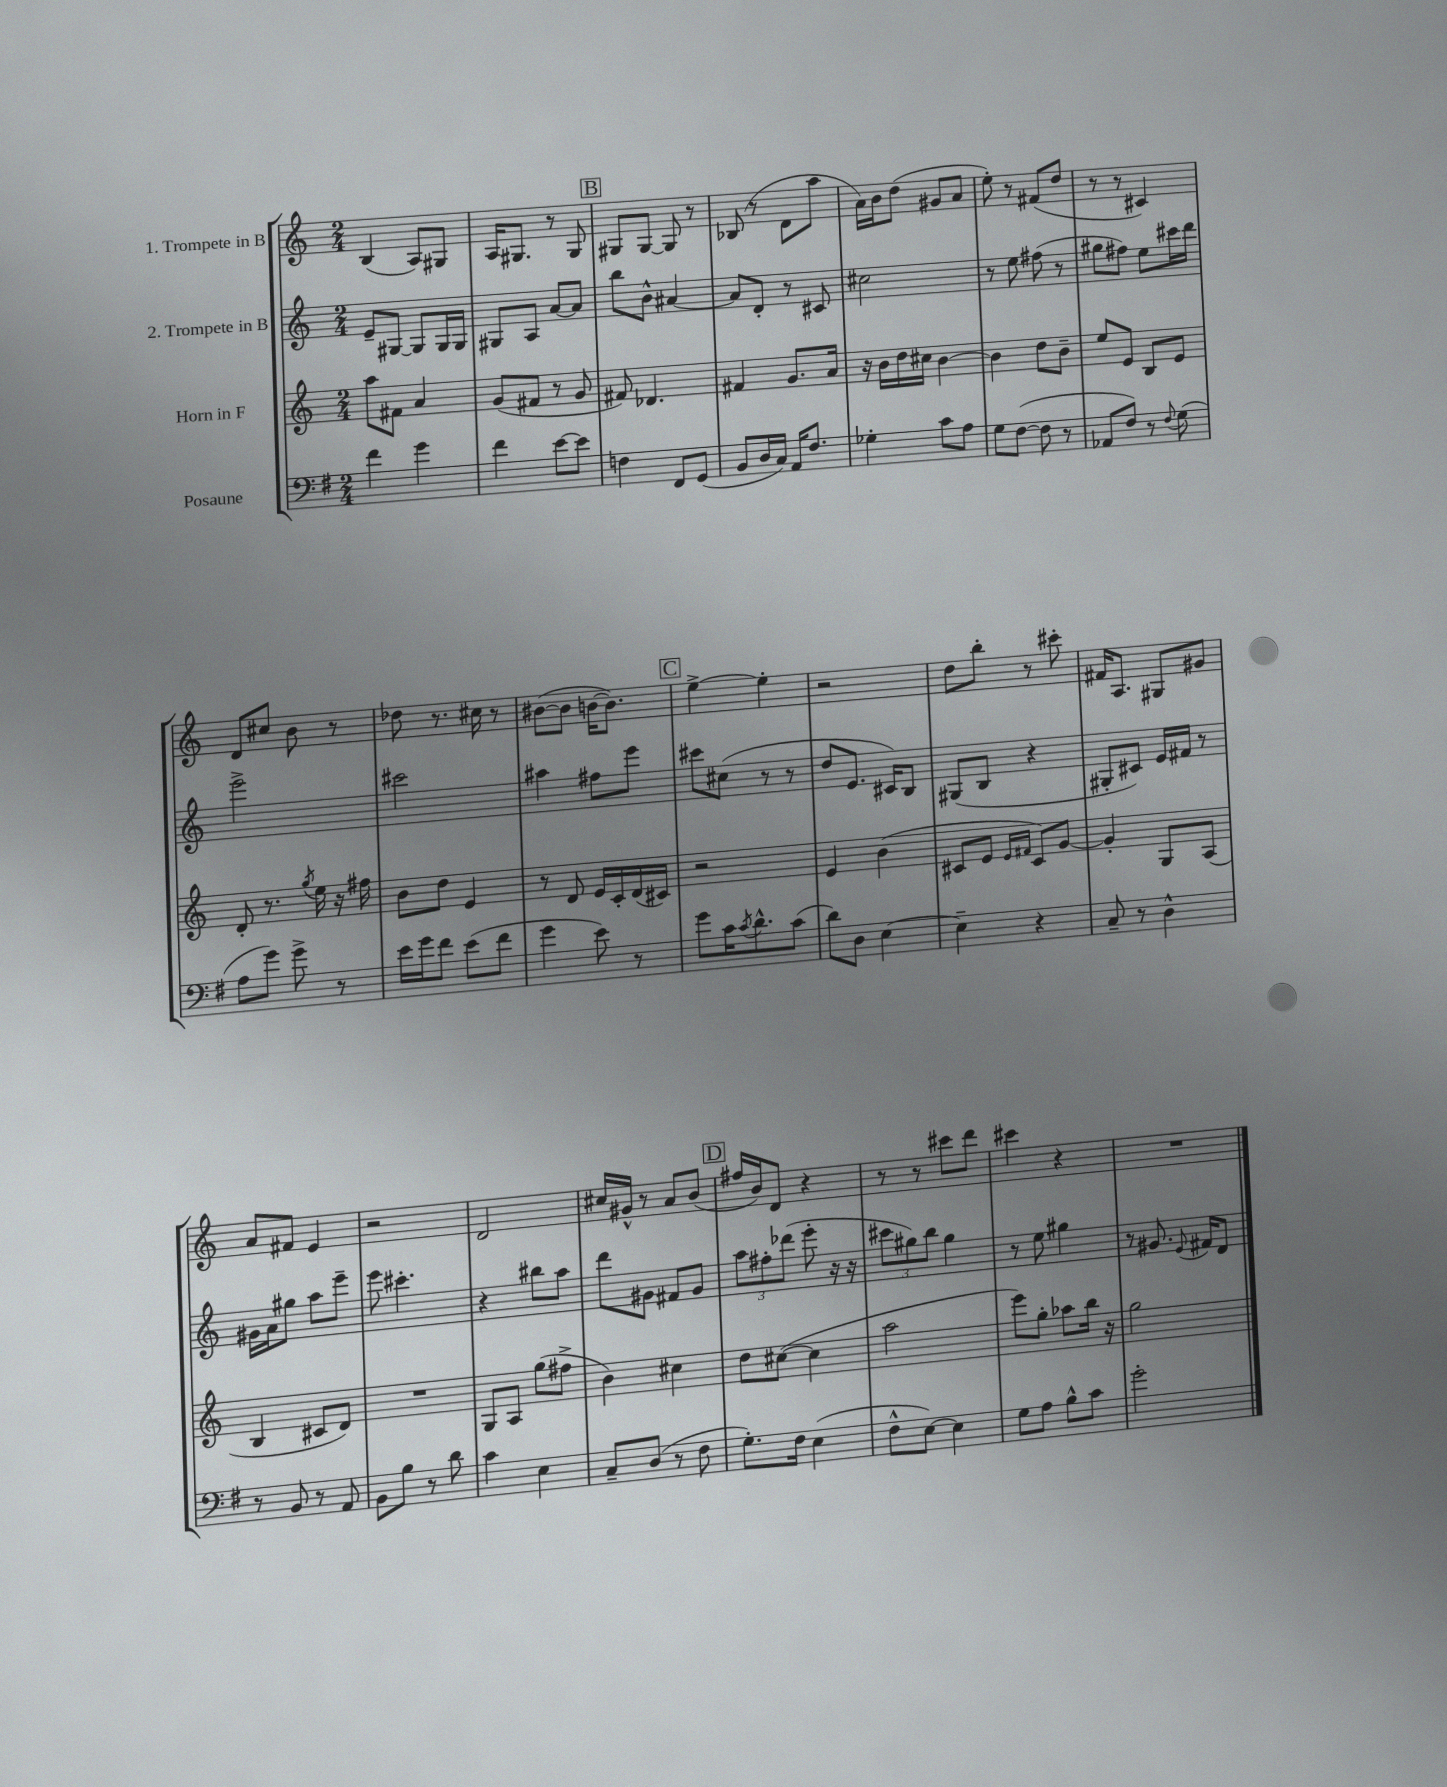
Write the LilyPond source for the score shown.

<<
\new StaffGroup <<
\new Staff = "s0" \with { instrumentName = "1. Trompete in B" } {
    \clef treble \key c \major \numericTimeSignature \time 2/4
    b4( a8) gis8 |
    a16 gis8. r8 gis8 |
    \mark \markup { \box "B" } gis8 gis8~ gis8 r8 |
    bes8( r8 d'8 a''8 |
    a'16) b'16 d''8( gis'8 a'8 |
    e''8-.) r8 fis'8( d''8 |
    r8 r8 cis'4) |
    d'8 cis''8 b'8 r8 |
    des''8 r8. cis''16 r8 |
    bis'8~( bis'8 b'16~ b'8.) |
    \mark \markup { \box "C" } e''4~-> e''4-. |
    r2 |
    d''8 b''8-. r8 cis'''8-. |
    fis'16 a8. gis8 gis'8 |
    a'8 fis'8 e'4 |
    r2 |
    d'2 |
    cis''16 gis'16-^ r8 a'8 b'8( |
    \mark \markup { \box "D" } fis''16 b'16) d'8 r4 |
    r8 r8 cis'''8 d'''8 |
    cis'''4 r4 |
    R2 \bar "|." |
}
\new Staff = "s1" \with { instrumentName = "2. Trompete in B" } {
    \clef treble \key c \major \numericTimeSignature \time 2/4
    e'8-- gis8~ gis8 gis16 gis16 |
    gis8 a8 a'8~ a'8 |
    \mark \markup { \box "B" } b''8 b'8-^ ais'4~ |
    ais'8 d'8-. r8 cis'8 |
    cis''2 |
    r8 e''8 fis''8( r8 |
    gis''8 fis''8) e''8 cis'''16 d'''16 |
    e'''2-> |
    cis'''2 |
    ais''4 fis''8 e'''8 |
    \mark \markup { \box "C" } cis'''8 cis''8( r8 r8 |
    d''8 e'8. cis'16) b8 |
    gis8( b8 r4 |
    gis8-. cis'8) e'16 fis'16 r8 |
    gis'16 a'16 gis''8 a''8 e'''8-- |
    e'''8 cis'''4.-. |
    r4 bis''8 a''8 |
    d'''8 gis'8 fis'8 gis'8 |
    \mark \markup { \box "D" } \tuplet 3/2 { a''8 fis''8-. des'''8( } e'''8-. r16 r16 |
    \tuplet 3/2 { cis'''8 gis''8) b''8 } gis''4 |
    r8 e''8 gis''4 |
    r8 gis'8. \appoggiatura { e'8 } fis'16 d'8 \bar "|." |
}
\new Staff = "s2" \with { instrumentName = "Horn in F" } {
    \clef treble \key c \major \numericTimeSignature \time 2/4
    a''8 fis'8 a'4 |
    g'8( fis'8 r8 g'8 |
    \mark \markup { \box "B" } fis'8) des'4. |
    fis'4 g'8. a'16 |
    r16 b'16 d''16 cis''16 b'4~ |
    b'4 d''8 b'8-- |
    e''8 e'8 b8 e'8 |
    d'8-. r8. \acciaccatura { g''8 } e''16 r16 fis''16 |
    b'8 d''8 e'4 |
    r8 d'8 e'16 c'16-. d'16( cis'16) |
    \mark \markup { \box "C" } r2 |
    e'4 b'4( |
    cis'8 e'8 \grace { e'16 fis'16 } cis'8) g'8~ |
    g'4-. g8 a8( |
    b4 cis'8 d'8) |
    R2 |
    g8 a8 g''8( fis''8-> |
    b'4) cis''4 |
    \mark \markup { \box "D" } d''8 cis''8~( cis''4 |
    a''2 |
    e'''8) g''8-. aes''8 b''16 r16 |
    g''2 \bar "|." |
}
\new Staff = "s3" \with { instrumentName = "Posaune" } {
    \clef bass \key g \major \numericTimeSignature \time 2/4
    fis'4 g'4 |
    fis'4 e'8~ e'8 |
    \mark \markup { \box "B" } f4 fis,8 g,8( |
    b,8 d16 c16) a,16 fis8. |
    ges4-. c'8 a8 |
    g8 fis8~( fis8 r8 |
    aes,8 fis8) r8 \appoggiatura { fis8 } g8( |
    a8 g'8) g'8-> r8 |
    e'16 g'16 fis'8 e'8( fis'8 |
    g'4 e'8) r8 |
    \mark \markup { \box "C" } g'8 c'16 \acciaccatura { c'8 } d'8.-^ c'8( |
    d'8) d8 e4~ |
    e4-- r4 |
    c8-- r8 d4-^ |
    r8 b,8 r8 a,8 |
    b,8 b8 r8 d'8 |
    c'4 e4 |
    c8-- d8( r8 fis8 |
    \mark \markup { \box "D" } g8.-.) fis16 e4( |
    fis8-^ e8~) e4 |
    g8 a8 b8-^ c'8 |
    g'2-. \bar "|." |
}
>>
>>
\layout { \context { \Score \remove "Bar_number_engraver" } }
